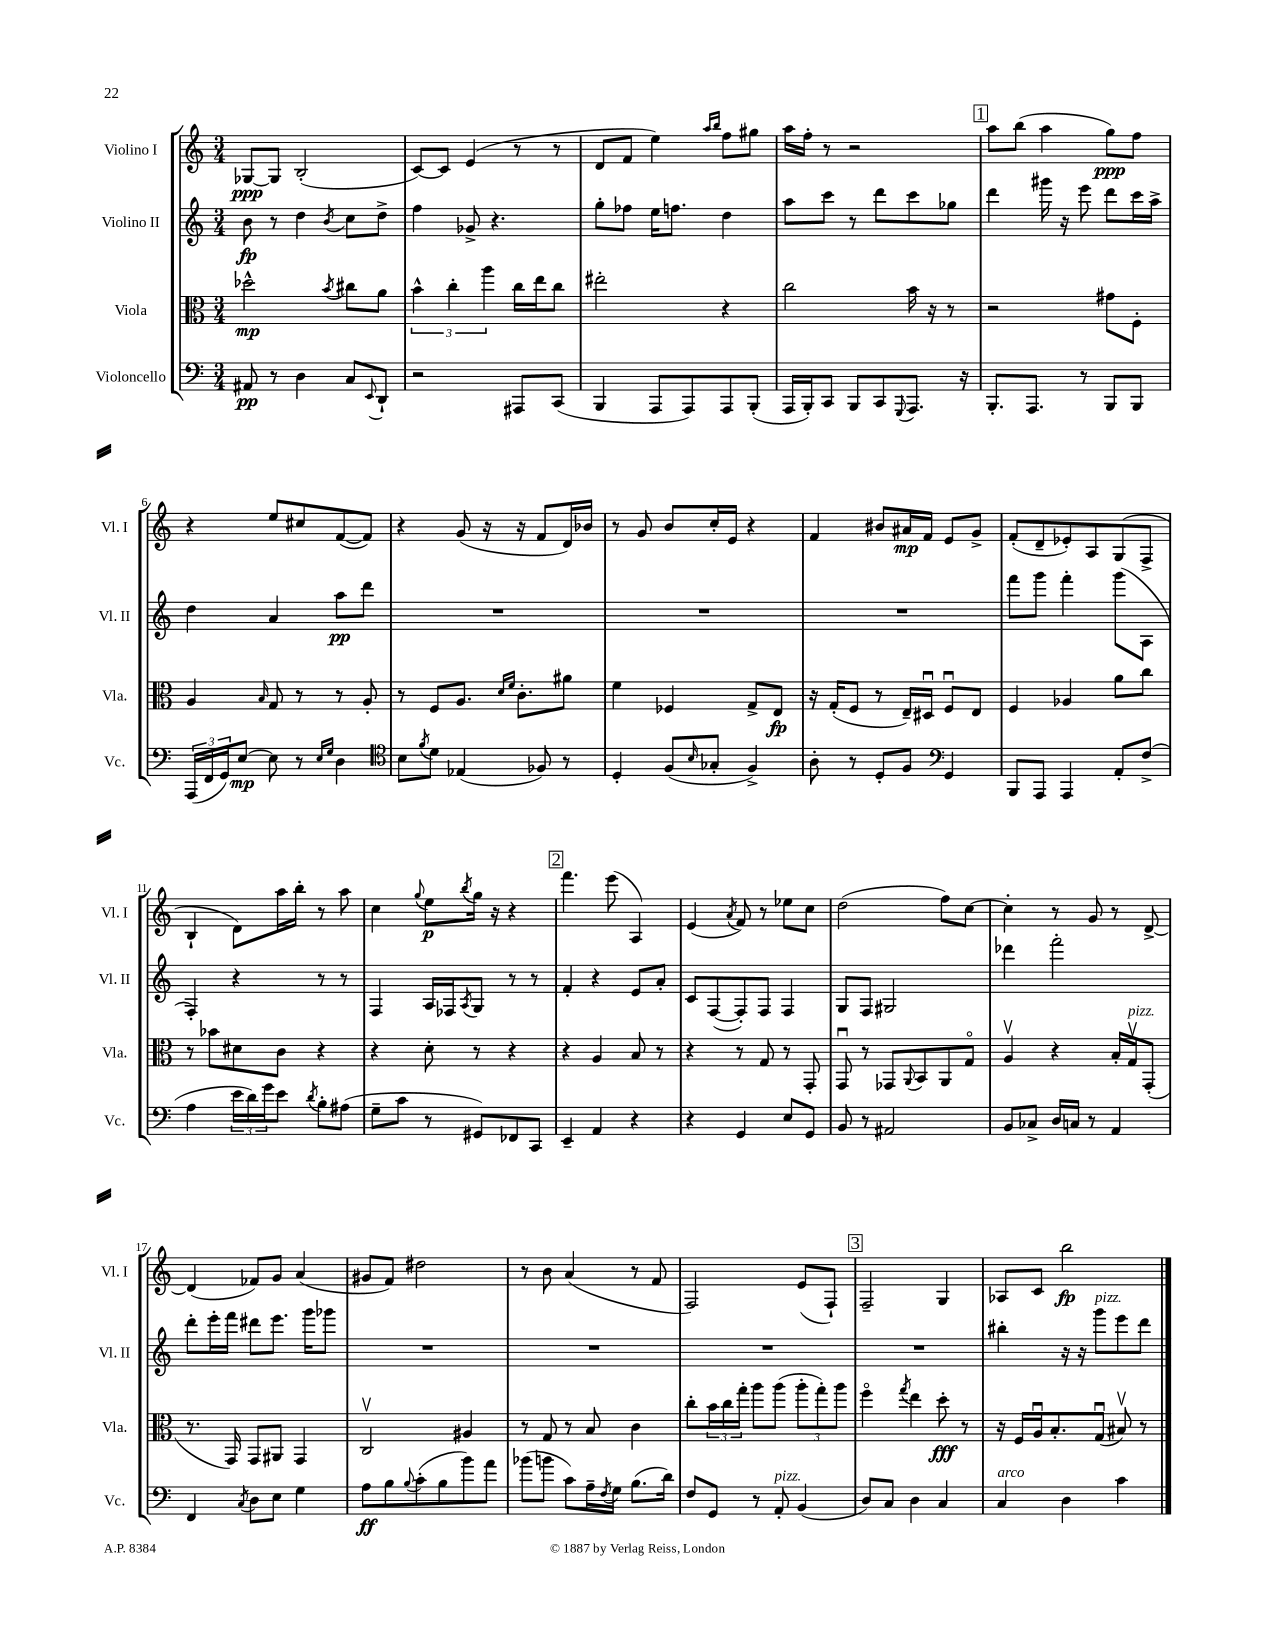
<<
\new StaffGroup <<
\new Staff = "s0" \with { instrumentName = "Violino I" shortInstrumentName = "Vl. I" } {
    \clef treble \key c \major \numericTimeSignature \time 3/4
    ges8~\ppp ges8 b2-.( |
    c'8~) c'8 e'4( r8 r8 |
    d'8 f'8 e''4) \grace { a''16 b''16 } f''8 gis''8 |
    a''16 f''16-. r8 r2 |
    \mark \markup { \box "1" } a''8 b''8( a''4 g''8\ppp) f''8 |
    r4 e''8 cis''8 f'8~( f'8) |
    r4 g'8( r16 r16 f'8 d'16) bes'16 |
    r8 g'8 b'8 c''16-. e'16 r4 |
    f'4 bis'8 ais'16\mp f'16 e'8 g'8-> |
    f'8-.( d'8-- ees'8-.) a8 g8( f8-> |
    b4-! d'8) a''16 b''16-. r8 a''8 |
    c''4 \appoggiatura { g''8 } e''8\p \acciaccatura { b''8 } g''16 r16 r4 |
    \mark \markup { \box "2" } f'''4. e'''8( a4) |
    e'4( \acciaccatura { a'8 } f'8) r8 ees''8 c''8 |
    d''2( f''8) c''8~ |
    c''4-. r8 g'8 r8 d'8~-> |
    d'4( fes'8) g'8 a'4( |
    gis'8 f'8) dis''2 |
    r8 b'8 a'4( r8 f'8 |
    f2) e'8( f8-!) |
    \mark \markup { \box "3" } f2-- g4 |
    aes8 c'8 b''2\fp \bar "|." |
}
\new Staff = "s1" \with { instrumentName = "Violino II" shortInstrumentName = "Vl. II" } {
    \clef treble \key c \major \numericTimeSignature \time 3/4
    b'8\fp r8 d''4 \acciaccatura { b'8 } c''8 d''8-> |
    f''4 ges'8-> r4. |
    g''8-. fes''8 e''16 f''8. d''4 |
    a''8 c'''8 r8 d'''8 c'''8 ges''8 |
    \mark \markup { \box "1" } d'''4 gis'''16 r16 e'''8 d'''8 c'''16 a''16-> |
    d''4 a'4 a''8\pp d'''8 |
    R2. |
    R2. |
    R2. |
    f'''8 g'''8 f'''4-. g'''8( a8 |
    f4-.) r4 r8 r8 |
    f4 a16 fes16 \acciaccatura { a8 } g8 r8 r8 |
    \mark \markup { \box "2" } f'4-. r4 e'8 a'8-. |
    c'8 f8~( f8-.) f8 f4 |
    g8 f8 gis2 |
    des'''4 f'''2-. |
    d'''8-. e'''16-. f'''16 dis'''8 e'''8. g'''16 ges'''8 |
    R2. |
    R2. |
    R2. |
    \mark \markup { \box "3" } R2. |
    bis''4-. r16 r16 g'''8^\markup { \italic "pizz." } e'''8 d'''8 \bar "|." |
}
\new Staff = "s2" \with { instrumentName = "Viola" shortInstrumentName = "Vla." } {
    \clef alto \key c \major \numericTimeSignature \time 3/4
    des''2-^\mp \acciaccatura { b'8 } cis''8 a'8 |
    \tuplet 3/2 { b'4-^ c''4-. a''4 } c''16 e''16 c''8 |
    eis''2-. r4 |
    c''2 b'16 r16 r8 |
    \mark \markup { \box "1" } r2 gis'8 f8-. |
    a4 \grace { b16 } g8 r8 r8 a8-. |
    r8 f8 a8. \grace { d'16 f'16 } c'8.-. ais'8 |
    f'4 fes4 g8-> e8\fp |
    r16 g16-.( f8 r8 e16--) dis16\downbow f8\downbow e8 |
    f4 aes4 a'8 c''8 |
    r8 bes'8 dis'8 c'8 r4 |
    r4 d'8-. r8 r4 |
    \mark \markup { \box "2" } r4 a4 b8 r8 |
    r4 r8 g8 r8 g,8-. |
    g,8\downbow r8 ges,8 \appoggiatura { a,8 } b,8 a,8 g8\flageolet |
    a4\upbow r4 b16-. g16\upbow^\markup { \italic "pizz." } g,8-.( |
    r8. g,16) g,8 ais,8 g,4 |
    c2\upbow ais4 |
    r8 g8 r8 b8 c'4 |
    c''8-. \tuplet 3/2 { b'16 c''16 g''16-. } a''8 a''8( \tuplet 3/2 { a''8-. g''8-.) a''8 } |
    \mark \markup { \box "3" } f''4\flageolet \acciaccatura { g''8 } e''4 d''8-.\fff r8 |
    r16 f16 a16\downbow b8.-. g8\downbow( bis8\upbow) r8 \bar "|." |
}
\new Staff = "s3" \with { instrumentName = "Violoncello" shortInstrumentName = "Vc." } {
    \clef bass \key c \major \numericTimeSignature \time 3/4
    ais,8\pp r8 d4 c8 \appoggiatura { e,8 } d,8-! |
    r2 ais,,8 c,8( |
    b,,4 a,,8 a,,8) a,,8 b,,8-.( |
    a,,16 b,,16-.) c,8 b,,8 c,8 \appoggiatura { g,,8 } a,,8. r16 |
    \mark \markup { \box "1" } b,,8.-. a,,8. r8 b,,8 b,,8 |
    \tuplet 3/2 { a,,16( f,16 g,16) } e8~\mp e8 r8 \grace { e16 g16 } d4 |
    \clef tenor b8 \acciaccatura { f'8 } d'8 ees4( fes8) r8 |
    d4-. f8( \grace { b16 } ges8-. f4->) |
    a8-. r8 d8-. f8 \clef bass g,4 |
    b,,8 a,,8 a,,4 a,8-. f8->( |
    a4 \tuplet 3/2 { e'16 d'16) g'16 } e'8 \acciaccatura { d'8 } b8-. ais8( |
    g8-- c'8 r8 gis,8) fes,8 c,8 |
    \mark \markup { \box "2" } e,4-- a,4 r4 |
    r4 g,4 e8 g,8 |
    b,8 r8 ais,2 |
    b,8 ces8-> d16 c16 r8 a,4 |
    f,4 \acciaccatura { c8 } d8 e8 g4 |
    a8\ff b8 \appoggiatura { b8 } c'8-.( b8 b'8) a'8 |
    bes'8( b'8 c'8) a16-- \acciaccatura { f8 } g16 b8.( d'16) |
    f8 g,8 r8 a,8-.^\markup { \italic "pizz." } b,4( |
    \mark \markup { \box "3" } d8) c8 d4 c4 |
    c4^\markup { \italic "arco" } d4 c'4 \bar "|." |
}
>>
>>
